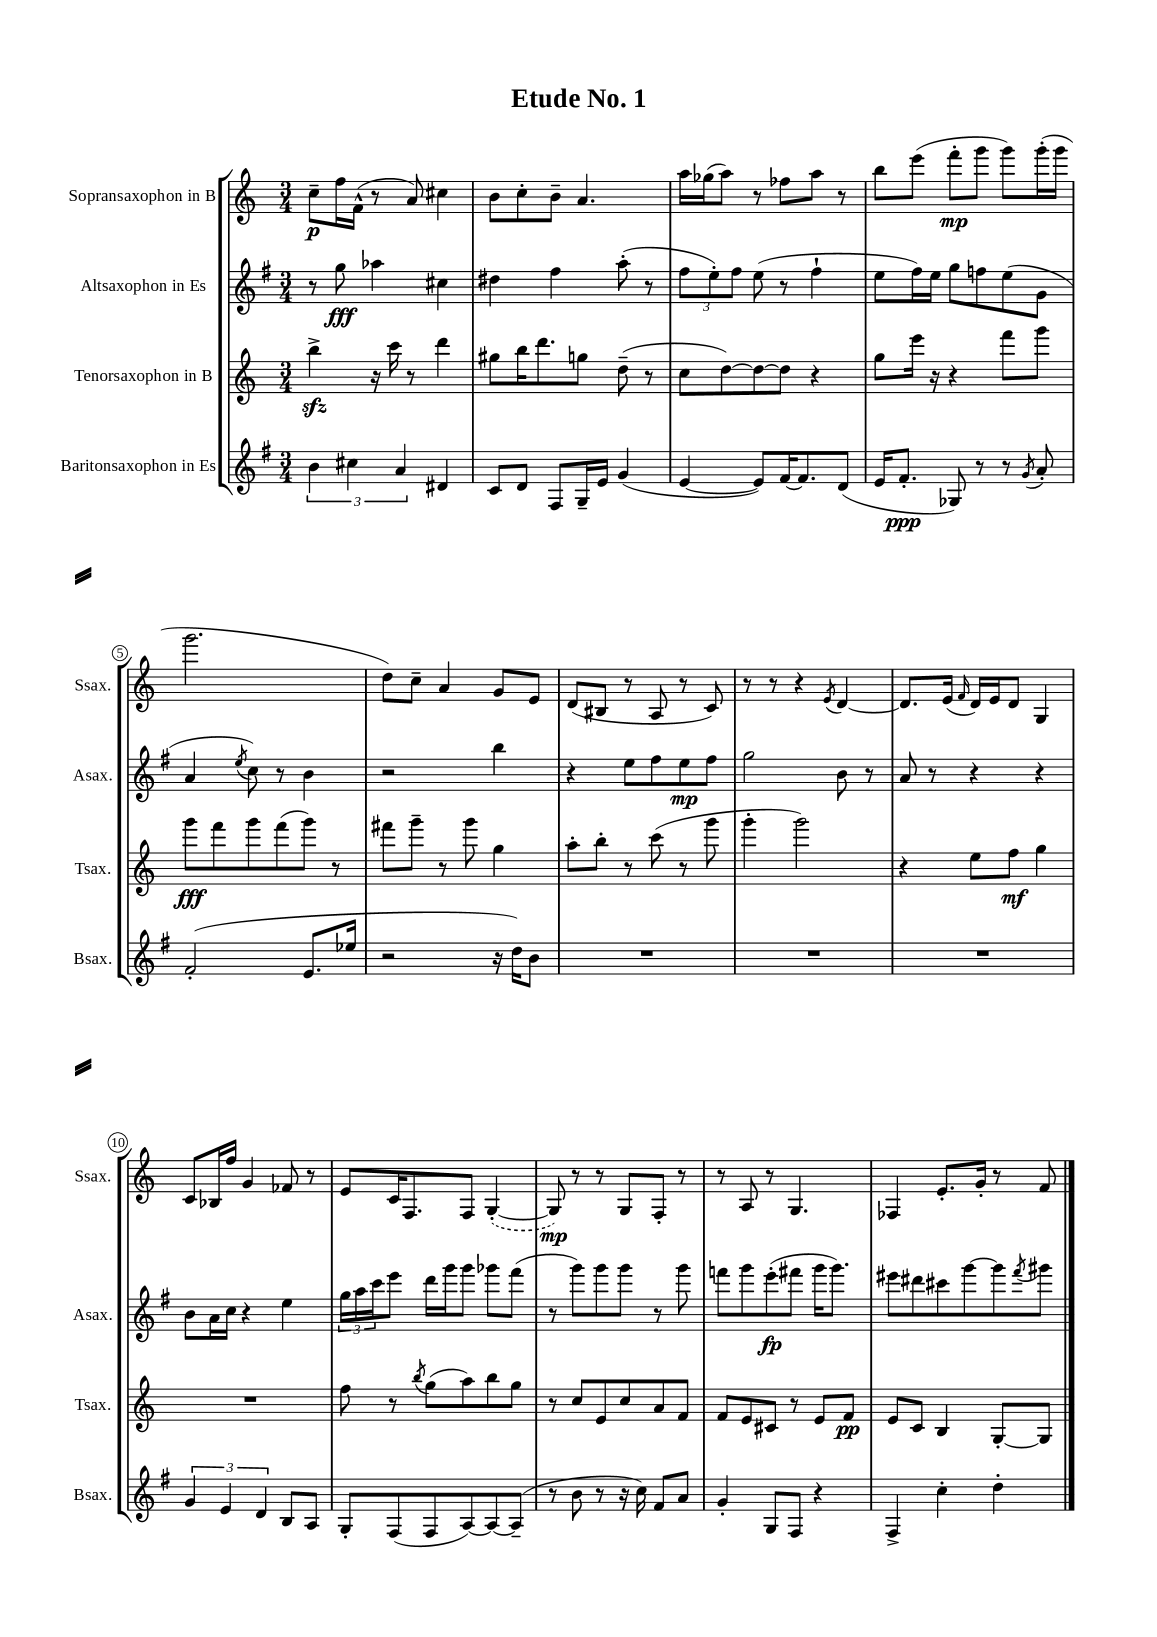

**kern	**dynam	**kern	**dynam	**kern	**dynam	**kern	**dynam
*part4	*part4	*part3	*part3	*part2	*part2	*part1	*part1
*staff4	*staff4	*staff3	*staff3	*staff2	*staff2	*staff1	*staff1
*I"Baritonsaxophon in Es	*	*I"Tenorsaxophon in B	*	*I"Altsaxophon in Es	*	*I"Sopransaxophon in B	*
*I'Bsax.	*	*I'Tsax.	*	*I'Asax.	*	*I'Ssax.	*
*clefG2	*	*clefG2	*	*clefG2	*	*clefG2	*
*k[f#]	*	*k[]	*	*k[f#]	*	*k[]	*
*M3/4	*	*M3/4	*	*M3/4	*	*M3/4	*
=1	=1	=1	=1	=1	=1	=1	=1
6b\	.	4bbzz^\	.	8r	.	8cc~\L	p
.	.	.	.	8gg\	fff	16ff\L	.
6cc#X\	.	.	.	.	.	.	.
.	.	.	.	.	.	(16f^^\JJ	.
.	.	16r	.	4aa-X\	.	8r	.
.	.	16ccc\	.	.	.	.	.
6a/	.	.	.	.	.	.	.
.	.	8r	.	.	.	8a/)	.
4d#X/	.	4ddd\	.	4cc#X\	.	4cc#X\	.
=2	=2	=2	=2	=2	=2	=2	=2
8c/L	.	8gg#X\L	.	4dd#X\	.	8b\L	.
8d/J	.	16bb\K	.	.	.	8cc'\	.
.	.	8.ddd\	.	.	.	.	.
8F#/L	.	.	.	4ff#\	.	8b~\J	.
16G~/L	.	8ggn\J	.	.	.	4.a/	.
16e/JJ	.	.	.	.	.	.	.
(4g/	.	(8dd~\	.	(8aa'\	.	.	.
.	.	8r	.	8r	.	.	.
=3	=3	=3	=3	=3	=3	=3	=3
[4e/	.	8cc\L	.	12ff#\L	.	16aa\LL	.
.	.	.	.	.	.	(16gg-X\J	.
.	.	.	.	12ee'\)	.	.	.
.	.	[8dd\)	.	.	.	8aa\J)	.
.	.	.	.	12ff#\J	.	.	.
8e/L])	.	8dd\_	.	(8ee\	.	8r	.
[16f#/K	.	8dd\J]	.	8r	.	8ff-X\L	.
8.f#/]	.	.	.	.	.	.	.
.	.	4r	.	4ff#`\	.	8aa\J	.
(8d/J	.	.	.	.	.	8r	.
=4	=4	=4	=4	=4	=4	=4	=4
16e/KL	.	8gg\L	.	8ee\L	.	8bb\L	.
8.f#'/J	ppp	.	.	.	.	.	.
.	.	16eee\Jk	.	16ff#\L)	.	(8eee\J	.
.	.	16r	.	16ee\JJ	.	.	.
8G-X/)	.	4r	.	8gg\L	.	8fff'\L	mp
8r	.	.	.	8ffn\	.	8ggg\J	.
8r	.	8fff\L	.	(8ee\	.	8ggg\L)	.
8qg/	.	.	.	.	.	.	.
8a'/	.	8ggg\J	.	8g\J	.	(16ggg'\L	.
.	.	.	.	.	.	16ggg\JJ	.
!!LO:LB:g=z
=5	=5	=5	=5	=5	=5	=5	=5
(2f#'/	.	8ggg\L	fff	4a/	.	2.ggg\	.
.	.	8fff\	.	.	.	.	.
.	.	.	.	8qee/	.	.	.
.	.	8ggg\	.	8cc\)	.	.	.
.	.	(8fff\	.	8r	.	.	.
8.e/L	.	8ggg\J)	.	4b\	.	.	.
.	.	8r	.	.	.	.	.
16ee-X/Jk	.	.	.	.	.	.	.
=6	=6	=6	=6	=6	=6	=6	=6
2r	.	8fff#X\L	.	2r	.	8dd\L)	.
.	.	8ggg~\J	.	.	.	8cc~\J	.
.	.	8r	.	.	.	4a/	.
.	.	8ggg\	.	.	.	.	.
16r	.	4gg\	.	4bb\	.	8g/L	.
16dd\KL)	.	.	.	.	.	.	.
8b\J	.	.	.	.	.	8e/J	.
=7	=7	=7	=7	=7	=7	=7	=7
2.r	.	8aa'\L	.	4r	.	(8d/L	.
.	.	8bb'\J	.	.	.	8B#X/J	.
.	.	8r	.	8ee\L	.	8r	.
.	.	(8ccc\	.	8ff#\	.	8A/	.
.	.	8r	.	8ee\	mp	8r	.
.	.	8ggg\	.	8ff#\J	.	8c/)	.
=8	=8	=8	=8	=8	=8	=8	=8
2.r	.	4ggg'\	.	2gg\	.	8r	.
.	.	.	.	.	.	8r	.
.	.	2ggg\)	.	.	.	4r	.
.	.	.	.	.	.	8qe/	.
.	.	.	.	8b\	.	[4d/	.
.	.	.	.	8r	.	.	.
=9	=9	=9	=9	=9	=9	=9	=9
2.r	.	4r	.	8a/	.	8.d/L]	.
.	.	.	.	8r	.	.	.
.	.	.	.	.	.	(16e/Jk	.
.	.	.	.	.	.	16qqf/	.
.	.	8ee\L	.	4r	.	16d/LL)	.
.	.	.	.	.	.	16e/J	.
.	.	8ff\J	mf	.	.	8d/J	.
.	.	4gg\	.	4r	.	4G/	.
!!LO:LB:g=z
=10	=10	=10	=10	=10	=10	=10	=10
6g/	.	2.r	.	8b\L	.	8c/L	.
.	.	.	.	16a\L	.	16B-X/L	.
6e/	.	.	.	.	.	.	.
.	.	.	.	16cc\JJ	.	16ff/JJ	.
.	.	.	.	4r	.	4g/	.
6d/	.	.	.	.	.	.	.
8B/L	.	.	.	4ee\	.	8f-X/	.
8A/J	.	.	.	.	.	8r	.
=11	=11	=11	=11	=11	=11	=11	=11
8G'/L	.	8ff\	.	24gg\LL	.	8e/L	.
.	.	.	.	24aa\	.	.	.
.	.	.	.	24ccc\J	.	.	.
(8F#/	.	8r	.	8eee\J	.	16c/K	.
.	.	.	.	.	.	8.F/	.
.	.	8qbb/	.	.	.	.	.
8F#/	.	(8gg\L	.	16ddd\LL	.	.	.
.	.	.	.	16ggg\J	.	.	.
[8A/)	.	8aa\)	.	8ggg\J	.	8F/J	.
8A/_	.	8bb\	.	8ggg-X\L	.	([4G'/	.
(8A~/J]	.	8gg\J	.	(8fff#\J	.	.	.
=12	=12	=12	=12	=12	=12	=12	=12
8r	.	8r	.	8r	.	8G/])	mp
8b\	.	8cc/L	.	8ggg\L)	.	8r	.
8r	.	8e/	.	8ggg\	.	8r	.
16r	.	8cc/	.	8ggg\J	.	8G/L	.
16cc\)	.	.	.	.	.	.	.
8f#/L	.	8a/	.	8r	.	8F'/J	.
8a/J	.	8f/J	.	8ggg\	.	8r	.
=13	=13	=13	=13	=13	=13	=13	=13
4g'/	.	8f/L	.	8fffn\L	.	8r	.
.	.	8e/	.	8ggg\	.	8A/	.
8G/L	.	8c#X/J	.	(8eee'\	fp	8r	.
8F#/J	.	8r	.	8fff#X\J	.	4.G/	.
4r	.	8e/L	.	16ggg\KL	.	.	.
.	.	.	.	8.ggg\J)	.	.	.
.	.	8f/J	pp	.	.	.	.
=14	=14	=14	=14	=14	=14	=14	=14
4F#^/	.	8e/L	.	8eee#X\L	.	4F-X/	.
.	.	8c/J	.	8ddd#X\	.	.	.
4cc'\	.	4B/	.	8ccc#X\	.	8.e'/L	.
.	.	.	.	[8ggg\	.	.	.
.	.	.	.	.	.	16g'/Jk	.
4dd'\	.	[8G'/L	.	8ggg\]	.	8r	.
.	.	.	.	8qfff#/	.	.	.
.	.	8G/J]	.	8ggg#X\J	.	8f/	.
==	==	==	==	==	==	==	==
*-	*-	*-	*-	*-	*-	*-	*-
